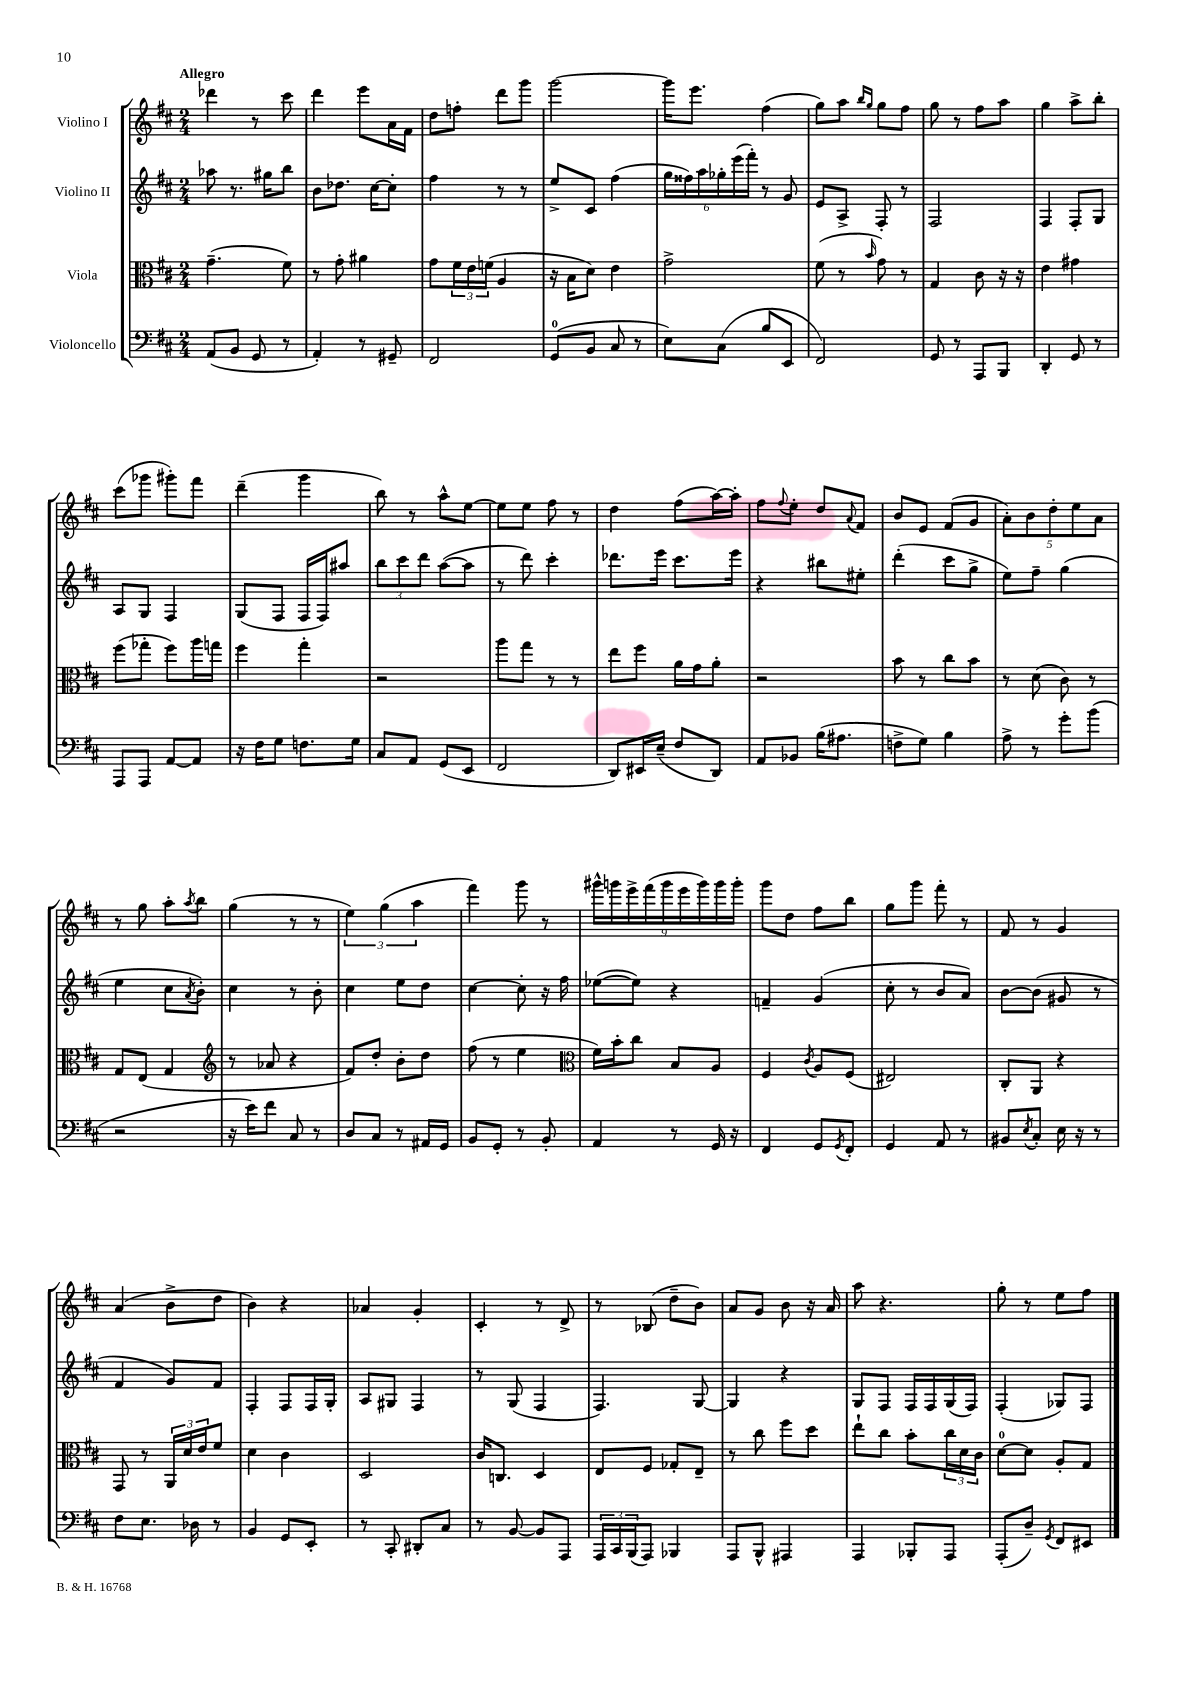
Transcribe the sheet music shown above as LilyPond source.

<<
\new StaffGroup <<
\new Staff = "s0" \with { instrumentName = "Violino I" } {
    \clef treble \key d \major \numericTimeSignature \time 2/4 \tempo "Allegro"
    des'''4 r8 cis'''8 |
    d'''4 e'''8 a'16 fis'16 |
    d''8 f''8-. d'''8 g'''8 |
    g'''2~ |
    g'''16 e'''8. fis''4( |
    g''8) a''8 \grace { b''16 g''16 } g''8 fis''8 |
    g''8 r8 fis''8 a''8 |
    g''4 a''8-> b''8-. |
    cis'''8( ges'''8 gis'''8-.) fis'''8 |
    d'''4--( g'''4 |
    b''8) r8 a''8-^ e''8~ |
    e''8 e''8 fis''8 r8 |
    d''4 fis''8( a''16~) a''16-. |
    fis''8 \appoggiatura { fis''8 } e''8-. d''8 \appoggiatura { a'8 } fis'8 |
    b'8 e'8 fis'8( g'8 |
    \tuplet 5/4 { a'8-.) b'8 d''8-. e''8 a'8 } |
    r8 g''8 a''8-. \acciaccatura { a''8 } b''8 |
    g''4( r8 r8 |
    \tuplet 3/2 { e''4) g''4( a''4 } |
    fis'''4) g'''8 r8 |
    \tuplet 9/8 { gis'''16-^ g'''16 e'''16-> fis'''16( g'''16 e'''16 g'''16) g'''16 g'''16-. } |
    g'''8 d''8 fis''8 b''8 |
    g''8 g'''8 fis'''8-. r8 |
    fis'8 r8 g'4 |
    a'4( b'8-> d''8 |
    b'4) r4 |
    aes'4 g'4-. |
    cis'4-. r8 d'8-> |
    r8 bes8( d''8-- b'8) |
    a'8 g'8 b'8 r16 a'16 |
    a''8 r4. |
    g''8-. r8 e''8 fis''8 \bar "|." |
}
\new Staff = "s1" \with { instrumentName = "Violino II" } {
    \clef treble \key d \major \numericTimeSignature \time 2/4
    aes''8 r8. gis''16 b''8 |
    b'8 des''8. cis''16~ cis''8-. |
    fis''4 r8 r8 |
    e''8-> cis'8 fis''4( |
    \tuplet 6/4 { g''16 fisis''16) a''16 ges''16-. e'''16( fis'''16-.) } r8 g'8 |
    e'8 a8-> fis8-. r8 |
    fis2 |
    fis4 fis8-. g8 |
    a8 g8 fis4 |
    g8( fis8 fis16 fis16) ais''8 |
    \tuplet 3/2 { b''8 cis'''8 d'''8 } a''8~( a''8 |
    r8 d'''8) cis'''4-. |
    des'''8. e'''16 cis'''8. e'''16 |
    r4 bis''8 eis''8-. |
    d'''4-.( cis'''8 g''8-> |
    e''8) fis''8-- g''4( |
    e''4 cis''8 \acciaccatura { a'8 } b'8-.) |
    cis''4 r8 b'8-. |
    cis''4 e''8 d''8 |
    cis''4~ cis''8-. r16 fis''16 |
    ees''8~( ees''8) r4 |
    f'4-- g'4( |
    cis''8-. r8 b'8 a'8) |
    b'8~ b'8( gis'8 r8 |
    fis'4 g'8) fis'8 |
    fis4-. fis8 fis16 g16-. |
    a8 gis8 fis4 |
    r8 g8( fis4 |
    fis4.) g8~ |
    g4 r4 |
    g8 fis8 fis16 fis16 g16( fis16) |
    fis4-.( ges8) fis8 \bar "|." |
}
\new Staff = "s2" \with { instrumentName = "Viola" } {
    \clef alto \key d \major \numericTimeSignature \time 2/4
    g'4.--( fis'8) |
    r8 g'8-. ais'4 |
    g'8 \tuplet 3/2 { fis'16 e'16 f'16( } a4 |
    r16 b16 d'8) e'4 |
    g'2-> |
    fis'8( r8 \grace { b'16 } g'8) r8 |
    g4 cis'8 r16 r16 |
    e'4 gis'4 |
    fis''8( ges''8-. fis''8) a''16 g''16 |
    fis''4 g''4-. |
    r2 |
    a''8 g''8 r8 r8 |
    e''8 fis''8 a'16 g'16 a'8-. |
    r2 |
    b'8 r8 cis''8 b'8 |
    r8 d'8( cis'8) r8 |
    g8 e8( g4 |
    \clef treble r8 aes'8 r4 |
    fis'8) d''8-. b'8-. d''8 |
    fis''8( r8 e''4 |
    \clef alto fis'16) b'16-. cis''8 b8 a8 |
    fis4 \acciaccatura { cis'8 } a8 fis8( |
    eis2) |
    cis8-. a,8 r4 |
    g,8 r8 \tuplet 3/2 { a,16 d'16 e'16 } fis'8 |
    d'4 cis'4 |
    d2 |
    cis'16 c8. d4 |
    e8 fis8 ges8-. e8-- |
    r8 cis''8 fis''8 d''8 |
    e''8-! cis''8 b'8-. \tuplet 3/2 { cis''16 d'16 cis'16 } |
    d'8-0~ d'8 a8-. g8 \bar "|." |
}
\new Staff = "s3" \with { instrumentName = "Violoncello" } {
    \clef bass \key d \major \numericTimeSignature \time 2/4
    a,8( b,8 g,8 r8 |
    a,4-.) r8 gis,8-- |
    fis,2 |
    g,8-0( b,8 cis8 r8 |
    e8) cis8( b8 e,8 |
    fis,2) |
    g,8 r8 a,,8 b,,8 |
    d,4-. g,8 r8 |
    a,,8 a,,8 a,8~ a,8 |
    r16 fis16 g8 f8. g16 |
    cis8 a,8 g,8( e,8 |
    fis,2 |
    d,8) eis,16 e16--( fis8 d,8) |
    a,8 bes,8 b16( ais8. |
    f8-> g8) b4 |
    a8-> r8 g'8-. b'8( |
    r2 |
    r16 e'16) fis'8 cis8 r8 |
    d8 cis8 r8 ais,16 g,16 |
    b,8 g,8-. r8 b,8-. |
    a,4 r8 g,16 r16 |
    fis,4 g,8 \acciaccatura { g,8 } fis,8-. |
    g,4 a,8 r8 |
    bis,8 \acciaccatura { e8 } cis8-. e16 r16 r8 |
    fis8 e8. des16 r8 |
    b,4 g,8 e,8-. |
    r8 cis,8-. dis,8-. cis8 |
    r8 b,8~ b,8 a,,8 |
    \tuplet 3/2 { a,,16 cis,16 b,,16( } a,,8) bes,,4 |
    a,,8 b,,8-^ ais,,4 |
    a,,4 bes,,8-. a,,8 |
    a,,8-.( d8--) \acciaccatura { g,8 } fis,8 eis,8 \bar "|." |
}
>>
>>
\layout { \context { \Score \remove "Bar_number_engraver" } }
